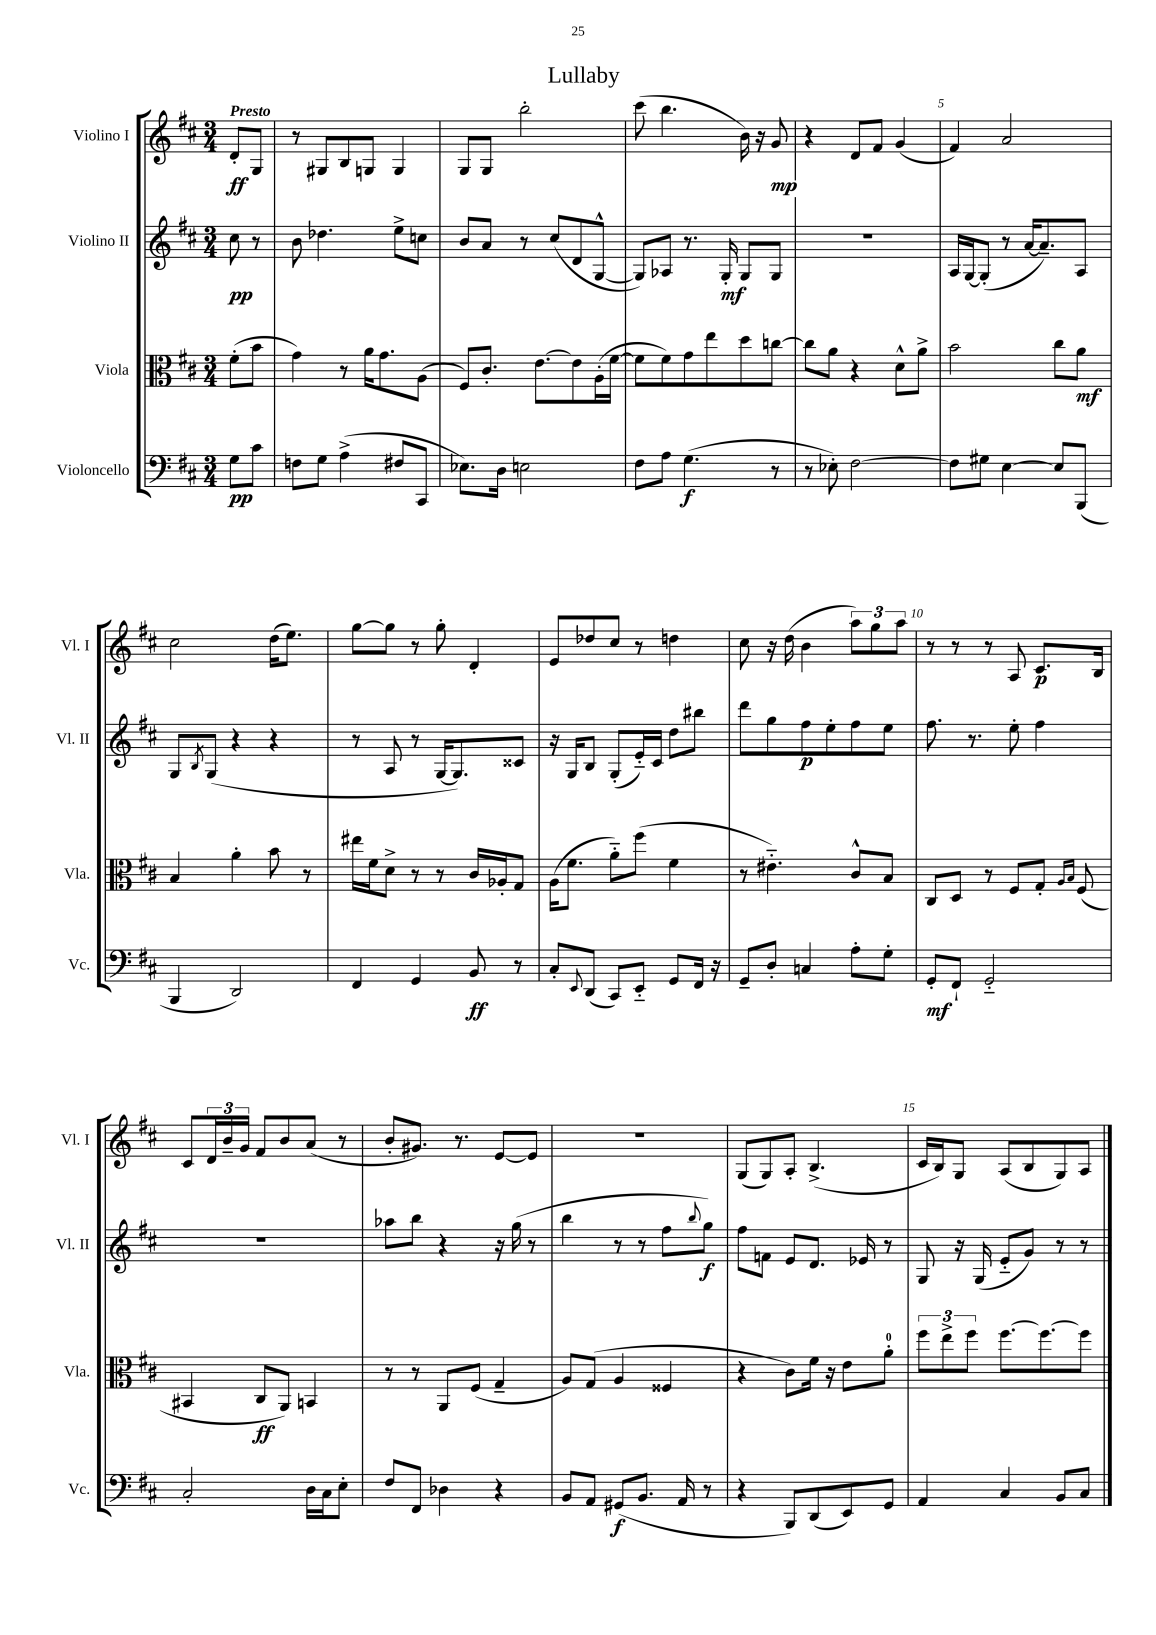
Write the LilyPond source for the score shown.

\header { title = "Lullaby" }
<<
\new StaffGroup <<
\new Staff = "s0" \with { instrumentName = "Violino I" shortInstrumentName = "Vl. I" } {
    \clef treble \key d \major \numericTimeSignature \time 3/4 \partial 4 \tempo "Presto"
    d'8-.\ff g8 |
    r8 gis8 b8 g8 g4 |
    g8 g8 b''2-. |
    cis'''8( b''4. b'16) r16 g'8\mp |
    r4 d'8 fis'8 g'4( |
    fis'4) a'2 |
    cis''2 d''16( e''8.) |
    g''8~ g''8 r8 g''8-. d'4-. |
    e'8 des''8 cis''8 r8 d''4 |
    cis''8 r16 d''16( b'4 \tuplet 3/2 { a''8) g''8 a''8 } |
    r8 r8 r8 a8 cis'8.\p b16 |
    cis'8 \tuplet 3/2 { d'16 b'16-- g'16 } fis'8 b'8 a'8( r8 |
    b'8-. gis'8.) r8. e'8~ e'8 |
    R2. |
    g8( g8) a8-. b4.->( |
    cis'16 b16) g8 a8( b8 g8) a8 \bar "|." |
}
\new Staff = "s1" \with { instrumentName = "Violino II" shortInstrumentName = "Vl. II" } {
    \clef treble \key d \major \numericTimeSignature \time 3/4 \partial 4
    cis''8\pp r8 |
    b'8 des''4. e''8-> c''8 |
    b'8 a'8 r8 cis''8( d'8 g8~-^ |
    g8) aes8 r8. g16-.\mf g8 g8 |
    r2. |
    a16 g16~ g8-.( r8 a'16~ a'8.--) a8 |
    g8 \acciaccatura { b8 } g8( r4 r4 |
    r8 a8 r8 g16~ g8.) cisis'8 |
    r16 g16 b8 g8-.( e'16-_) cis'16 d''8 bis''8 |
    d'''8 g''8 fis''8\p e''8-. fis''8 e''8 |
    fis''8. r8. e''8-. fis''4 |
    r2. |
    aes''8 b''8 r4 r16 g''16( r8 |
    b''4 r8 r8 fis''8 \appoggiatura { b''8 } g''8\f) |
    fis''8 f'8 e'8 d'8. ees'16 r8 |
    g8 r16 g16( e'8-_ g'8) r8 r8 \bar "|." |
}
\new Staff = "s2" \with { instrumentName = "Viola" shortInstrumentName = "Vla." } {
    \clef alto \key d \major \numericTimeSignature \time 3/4 \partial 4
    fis'8-.( b'8 |
    g'4) r8 a'16 g'8. a8( |
    fis8) cis'8.-. e'8.~ e'8 a16-.( fis'16~ |
    fis'8 fis'8) g'8 e''8 d''8 c''8~ |
    c''8 a'8 r4 d'8-^ a'8-> |
    b'2 cis''8 a'8\mf |
    b4 a'4-. b'8 r8 |
    eis''16 fis'16 d'8-> r8 r8 cis'16 aes16-. g8 |
    a16( fis'8. a'8-_) fis''8( fis'4 |
    r8 eis'4.-_) cis'8-^ b8 |
    cis8 d8 r8 fis8 g8-. \grace { a16 b16 } fis8( |
    bis,4 cis8\ff a,8) b,4 |
    r8 r8 a,8 fis8( g4-- |
    a8) g8( a4 fisis4 |
    r4 cis'8) fis'16 r16 e'8 a'8-0-. |
    \tuplet 3/2 { fis''8 e''8-> fis''8 } fis''8.~ fis''8.~ fis''8 \bar "|." |
}
\new Staff = "s3" \with { instrumentName = "Violoncello" shortInstrumentName = "Vc." } {
    \clef bass \key d \major \numericTimeSignature \time 3/4 \partial 4
    g8\pp cis'8 |
    f8 g8 a4->( fis8 cis,8 |
    ees8.) d16 e2 |
    fis8 a8 g4.\f( r8 |
    r8 ees8-.) fis2~ |
    fis8 gis8 e4~ e8 b,,8( |
    b,,4 d,2) |
    fis,4 g,4 b,8\ff r8 |
    cis8-. \appoggiatura { e,8 } d,8( cis,8) e,8-_ g,8 fis,16 r16 |
    g,8-- d8-. c4 a8-. g8-. |
    g,8-.\mf fis,8-! g,2-_ |
    cis2-. d16 cis16 e8-. |
    fis8 fis,8 des4 r4 |
    b,8 a,8 gis,8\f( b,8. a,16 r8 |
    r4 b,,8) d,8( e,8) g,8 |
    a,4 cis4 b,8 cis8 \bar "|." |
}
>>
>>
\layout { \context { \Score \override BarNumber.break-visibility = ##(#f #t #t) barNumberVisibility = #(every-nth-bar-number-visible 5) } }
